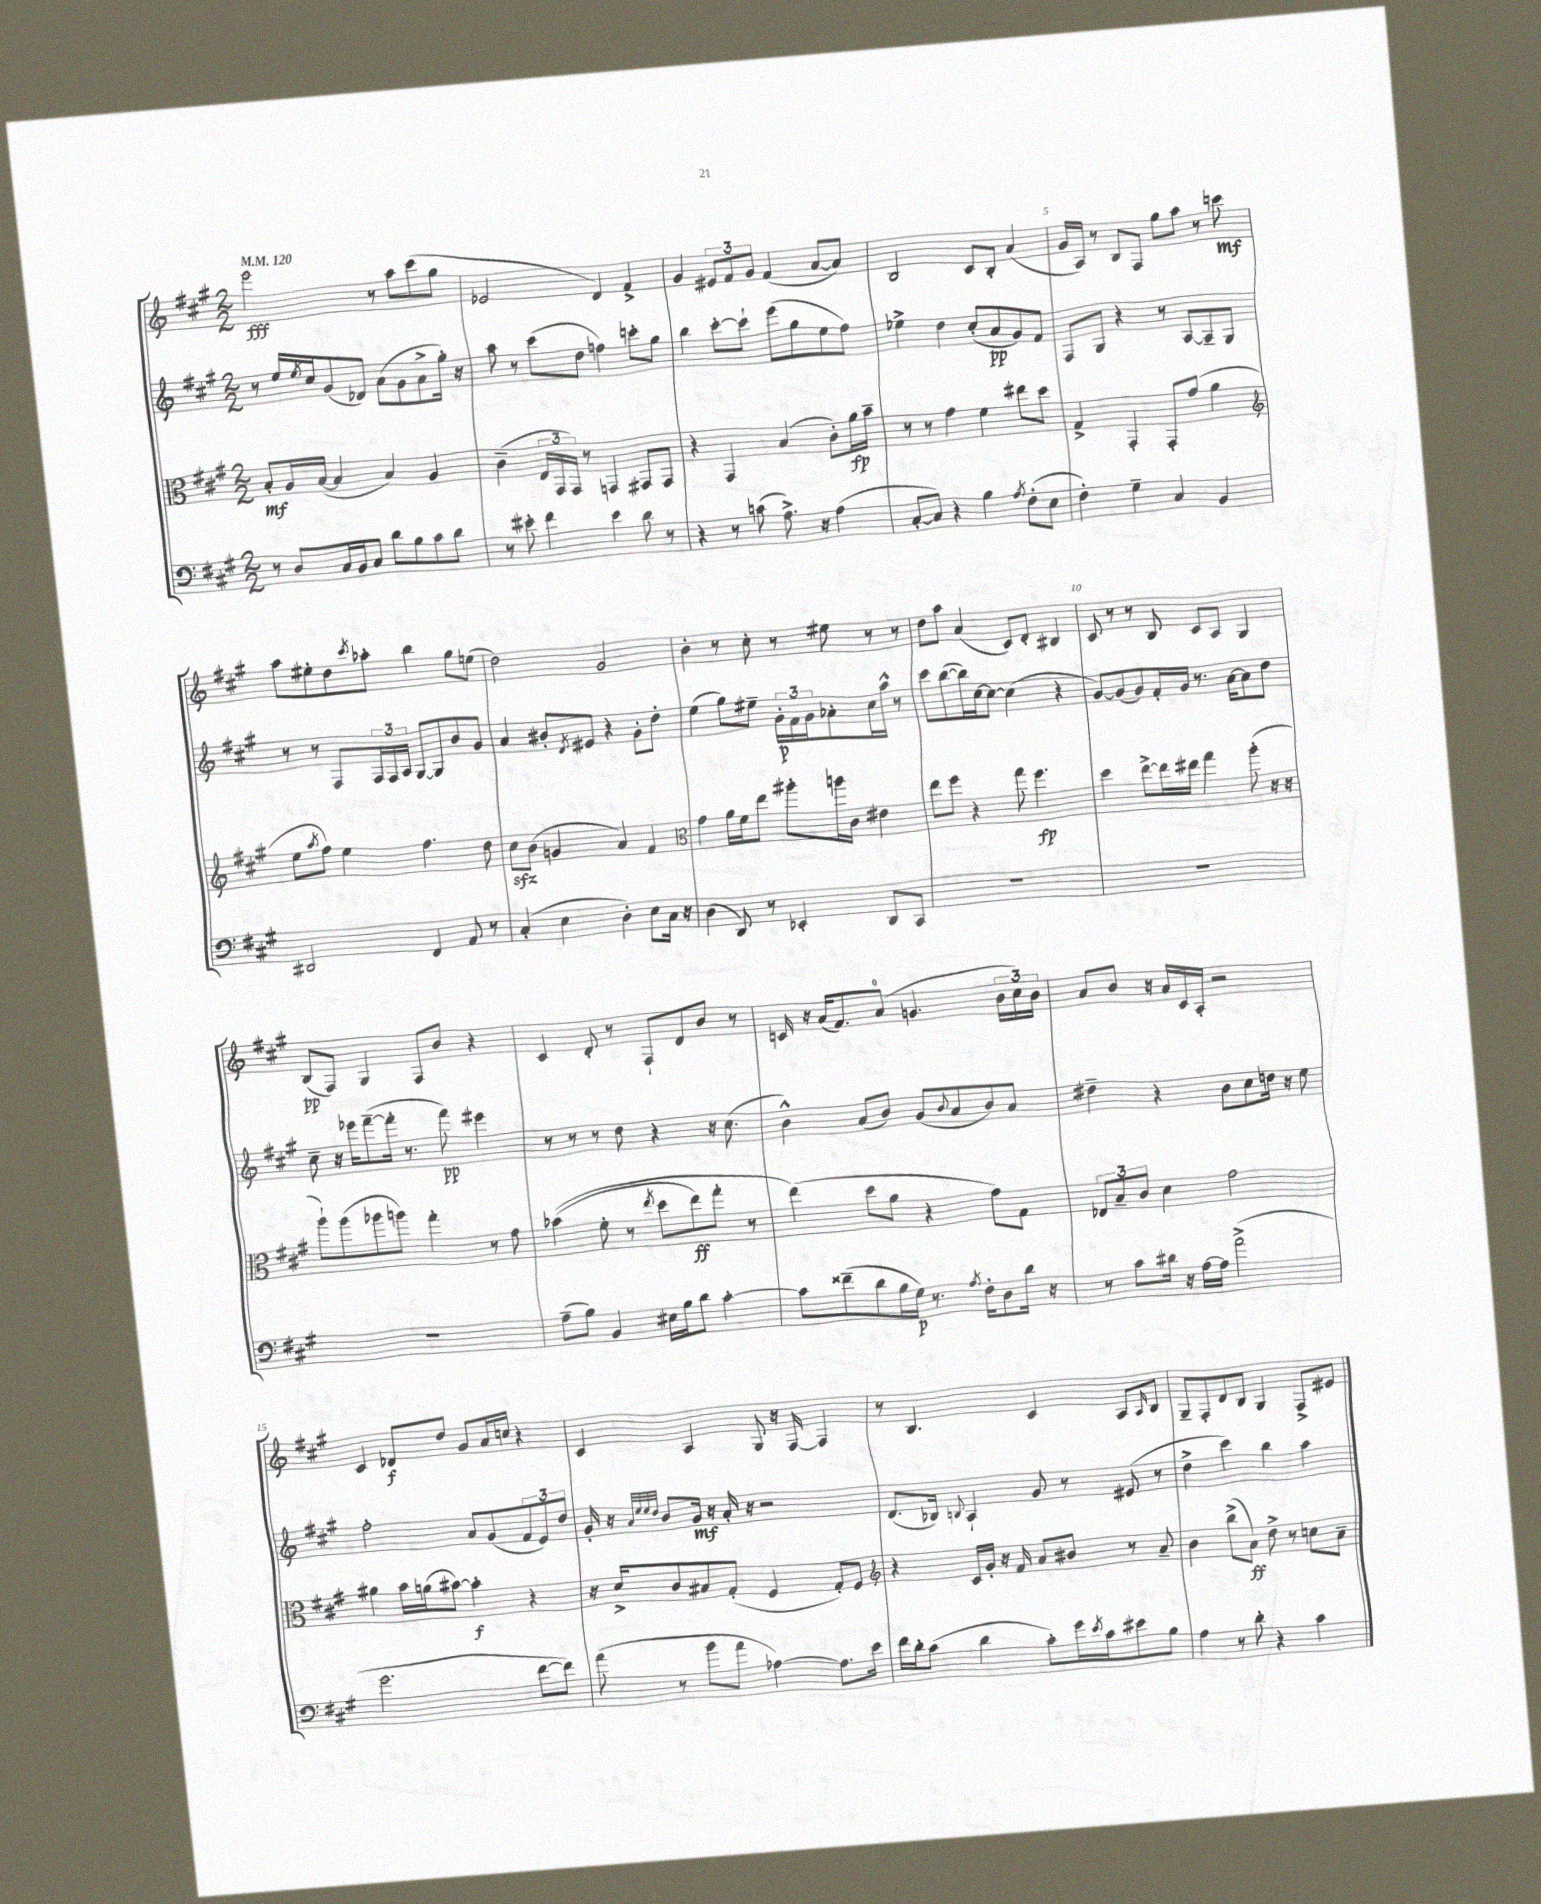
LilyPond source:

<<
\new StaffGroup <<
\new Staff = "s0" {
    \clef treble \key a \major \numericTimeSignature \time 2/2 \tempo 4 = 120
    e'''2\fff r8 a''8 cis'''8( gis''8 |
    ees'2 d'4) fis'4-> |
    gis'4 \tuplet 3/2 { eis'8 fis'8 gis'8 } fis'4( a'8~ a'8) |
    b2 cis'8 b8-. a'4( |
    gis'16 a16) r8 b8 fis8 gis''8 a''8 r8 c'''8\mf |
    a''8 eis''8-. d''8 \acciaccatura { cis'''8 } aes''8-. b''4 gis''8 e''8( |
    d''2) gis'2 |
    b'4-. r8 cis''8-. r8 eis''8 r8 r8 |
    d''8 a''8 a'4( cis'8) d'8-. bis4 |
    cis'8 r8 r8 b8 cis'8 a8 gis4 |
    b8\pp( fis8) gis4 fis8 b'8 r4 |
    cis'4 d'8-. r8 fis8-! d'8 b'8 r8 |
    c'16 r16 a'16( fis'8.) a'8-0( g'4. \tuplet 3/2 { b'16 cis''16) b'16 } |
    a'8 b'8 r16 a'16 cis'16 a16-. r2 |
    cis'4 des'8\f d''8 gis'8 a'16 c''16 r4 |
    cis'4 a4 gis8 r16 fis16~ fis4 |
    r8 b4. cis'4 a8 \grace { a16 } b8 |
    gis8-- fis8-. d'8 b8 gis4 fis8-> eis'8 \bar "|." |
}
\new Staff = "s1" {
    \clef treble \key a \major \numericTimeSignature \time 2/2
    r8 e''16 \acciaccatura { e''8 } cis''16 gis'8( des'8) a'8( gis'8 a'8-> gis''16-.) r16 |
    a''8 r8 cis'''8( d''8 f''4) c'''8-. gis''8 |
    b''4 cis'''8~-. cis'''8-! e'''8( gis''8 e''8 fis''8) |
    ees''4-> d''4 cis''8-.( a'8\pp gis'8) fis'8 |
    fis8 gis8 r4 r8 a8~ a8-- gis8 |
    r8 r8 fis8 \tuplet 3/2 { fis16 fis16 a16 } gis8~ gis8 b'8 gis'8 |
    a'4 bis'8-. \acciaccatura { d'8 } eis'8 r4 gis'8-. d''8-. |
    e''4( gis''8) eis''8-- \tuplet 3/2 { gis'16-.\p fis'16 gis'16 } aes'8-. cis''16 a''16-^ r8 |
    cis'''8 b''8~( b''16) cis''16~ cis''8~ cis''4( r4 |
    gis'8~) gis'8( gis'8) fis'16-. gis'16 r8. a'16~ a'8 d''8 |
    cis''8-- r16 ees'''16 fis'''8~--( fis'''16-. r8. fis'''8\pp) eis'''4 |
    r8 r8 r8 d''8 r4 r16 cis''8.( |
    b'4-^) a'8( b'8) gis'8( \appoggiatura { b'8 } a'8 b'8) a'8 |
    dis''4-- r4 b'8 cis''8 d''16 r16 e''8 |
    fis''2-. a'8 gis'8( \tuplet 3/2 { fis'8 e'8) d''8 } |
    gis'16-. r16 \grace { a'32 e''32 e''32 d''32 } b'8 gis'16\mf r16 a'16-. r16 r2 |
    d'8.( bes16) \appoggiatura { b8 } a4-! gis'8 r8 eis'8( r8 |
    d''4-> cis'''4) b''4 a''4 \bar "|." |
}
\new Staff = "s2" {
    \clef alto \key a \major \numericTimeSignature \time 2/2
    b8-.\mf a16 b16~( b4 b4) a4 |
    cis'4--( \tuplet 3/2 { e16 gis,16 gis,16) } r8 g,4 gis,8 gis,8 |
    r4 gis,4 b4( cis'8-.) a'16\fp b'16-- |
    r8 r8 gis'4 fis'4 eis''8 d''8 |
    gis4-> gis,4-. gis,8-. gis'8( a'4 |
    \clef treble e''8 \acciaccatura { a''8 } fis''8) e''4 fis''4. d''8 |
    cis''8\sfz b'8( g'4 a'4) fis'4 |
    \clef alto gis'4 a'16 fis'16 e''8 ais''8-. a''16 cis'16 eis'4 |
    e''8 fis''8 r4 gis''8 fis''4.\fp |
    d''4 e''8~-> e''16 eis''16 gis''4 a''8-.( r16 r16 |
    a''8-!) a''8( aes''8 a''8) gis''4-. r8 gis'8 |
    bes'4(\( fis'8-. r8 \acciaccatura { e''8 } d''8 e''8\ff) gis''8-. r8 |
    e''4(\) d''8 a'8 r4 gis'8) gis8 |
    \tuplet 3/2 { ees8 b8-- cis'8 } d'4 gis'2 |
    ais'4 b'16 a'16( bis'8~) bis'4-.\f r4 |
    r16 d'16-> cis'8 bis8 gis8-.( fis4 gis8-.) fis8 |
    \clef treble r4 cis'16 gis'16-. r16 fis'16 a'8 bis'8 r8 a'8-- |
    b'4 b''8->( a'8\ff) d''8-> r8 c''8 a'8-- \bar "|." |
}
\new Staff = "s3" {
    \clef bass \key a \major \numericTimeSignature \time 2/2
    r8 d8 cis16 b,16 cis8 d'8 b8 cis'8 d'8 |
    r8 eis'8-. fis'4 eis'4 d'8 r8 |
    r4 r8 c'8( a8.->) r16 a4( |
    cis8~-. cis8) r4 b4 \acciaccatura { a8 } fis8-.( e8 |
    fis4-.) gis4-- cis4 b,4 |
    dis,2 fis,4 a,8 r8 |
    cis4-.( e4 d4-.) e8 cis16 r16 |
    d4( d,8) r8 ees,4-. d,8 cis,8 |
    R1 |
    R1 |
    R1 |
    a8--( b8) b,4 eis16 b16 d'8 cis'4~-. |
    cis'8 fisis'8--( d'8 b16 gis16\p) r8. \acciaccatura { a8 } fis16-. d8 d'16 r16 |
    r8 cis'8 dis'16 r16 a16~ a16 a'2->( |
    gis'2. fis'8~ fis'8) |
    a'8( r8 b'8 a'8 aes4~) aes8. e'16 |
    fis'16 d'16-. cis'8( d'4 cis'8-.) gis'16 \acciaccatura { e'8 } cis'16 eis'8 b8 |
    a4 r8 d'8-. r4 cis'4 \bar "|." |
}
>>
>>
\layout { \context { \Score \override BarNumber.break-visibility = ##(#f #t #t) barNumberVisibility = #(every-nth-bar-number-visible 5) } }
